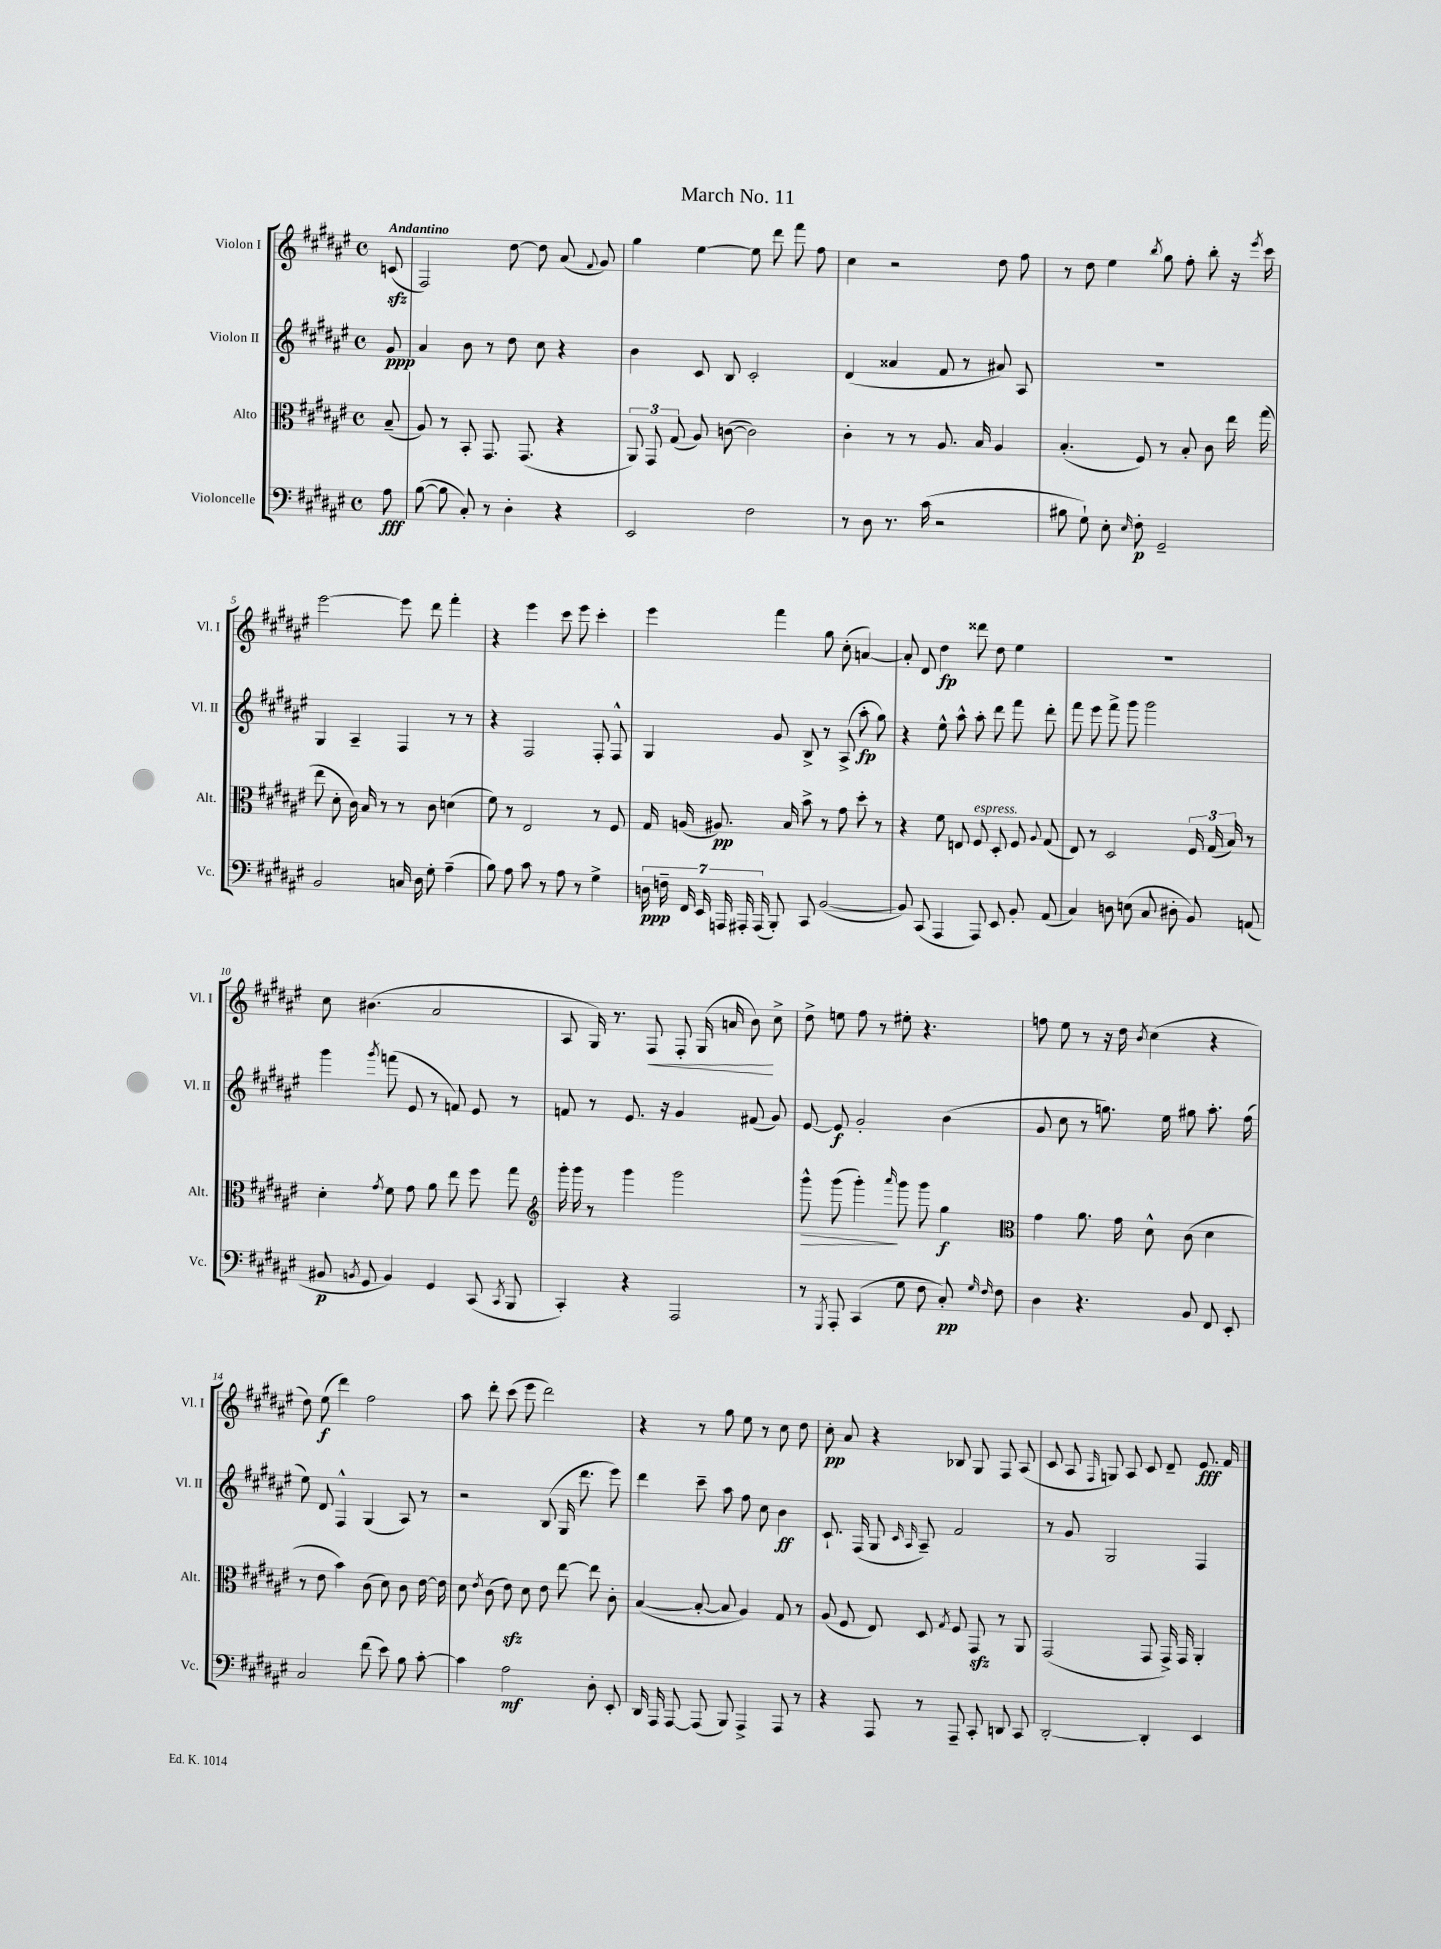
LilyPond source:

\header { title = "March No. 11" }
<<
\new StaffGroup <<
\new Staff = "s0" \with { instrumentName = "Violon I" shortInstrumentName = "Vl. I" } {
    \clef treble \key fis \major \defaultTimeSignature \time 4/4 \partial 8 \tempo "Andantino"
    \autoBeamOff c'8\sfz( |
    fis2) dis''8~ dis''8 ais'8( \appoggiatura { fis'8 } gis'8) |
    gis''4 eis''4~ eis''8 dis'''8 fis'''8 fis''8 |
    cis''4 r2 dis''8 fis''8 |
    r8 dis''8 eis''4 \acciaccatura { b''8 } gis''8 fis''8-. b''8-. r16 \acciaccatura { eis'''8 } cis'''16 |
    eis'''2~ eis'''8 dis'''8 fis'''4-. |
    r4 eis'''4 cis'''8 eis'''8 cis'''4-. |
    eis'''4 fis'''4 gis''8 cis''8-.( a'4~) |
    a'8-. dis'8 dis''4\fp disis'''8 dis''8 eis''4 |
    R1 |
    cis''8 bis'4.( ais'2 |
    ais8 gis16) r8. fis8\< fis8-. gis16( a'16 b'8\!) cis''8-> |
    dis''8-> e''8 fis''8 r8 eis''8-. r4. |
    f''8 eis''8 r8 r16 dis''16 \acciaccatura { b'8 } cis''4( r4 |
    dis''8) eis''8\f( dis'''4) fis''2 |
    ais''8 dis'''8-. cis'''8( eis'''8 dis'''2) |
    r4 r8 gis''8 eis''8 r8 cis''8 dis''8 |
    cis''8-.\pp ais'8 r4 bes8 gis8 fis8 ais8( |
    cis'8 ais8 \grace { fis16 } g8) ais8 cis'8 dis'8-- eis'8.\fff fis'16 \bar "|." |
}
\new Staff = "s1" \with { instrumentName = "Violon II" shortInstrumentName = "Vl. II" } {
    \clef treble \key fis \major \defaultTimeSignature \time 4/4 \partial 8
    \autoBeamOff gis'8\ppp |
    ais'4 b'8 r8 dis''8 cis''8 r4 |
    b'4 cis'8 b8 cis'2-. |
    dis'4( aisis'4 fis'8 r8 ais'8) ais8 |
    R1 |
    gis4 ais4-- fis4 r8 r8 |
    r4 fis2 fis8-. fis8-^ |
    gis4 gis'8 b8-> r8 ais8->( ais''8-.\fp gis''8) |
    r4 eis''8-^ ais''8-^ ais''8-. dis'''8 fis'''8 dis'''8-. |
    fis'''8 eis'''8 fis'''8-> gis'''8 gis'''2 |
    gis'''4 \acciaccatura { gis'''8 } f'''8( eis'8 r8 f'8) eis'8 r8 |
    f'8 r8 eis'8. r16 gis'4 fis'8( gis'8) |
    eis'8~ eis'8\f gis'2-. b'4( |
    gis'8 cis''8 r8 g''8.) eis''16 gis''8 ais''8.-. fis''16( |
    eis''8) dis'8 fis4-^ gis4( ais8) r8 |
    r2 b8( gis16 dis'''8. eis'''8) |
    dis'''4 cis'''8-- ais''8 fis''8 cis''8 b'4\ff |
    cis'8.-! fis16( gis8 \grace { cis'16 ais16 } ais8--) fis'2 |
    r8 gis'8 gis2 fis4 \bar "|." |
}
\new Staff = "s2" \with { instrumentName = "Alto" shortInstrumentName = "Alt." } {
    \clef alto \key fis \major \defaultTimeSignature \time 4/4 \partial 8
    \autoBeamOff b8--( |
    ais8) r8 b,8-. gis,8. gis,8.( r4 |
    \tuplet 3/2 { ais,8) gis,8 gis8( } ais8) c'8~( c'2) |
    cis'4-. r8 r8 ais8. b16 ais4 |
    b4.-.( fis8) r8 b8-. cis'8 eis''16 gis''16( |
    eis''8 dis'8-. cis'16) b16 r8 r8 cis'8 d'4( |
    fis'8) r8 eis2 r8 fis8 |
    gis16 a16( ais8.\pp) b16 b'8-> r8 gis'8 dis''8-. r8 |
    r4 fis'8 e8 fis8^\markup { \italic "espress." } dis8-. fis8 \appoggiatura { ais8 } gis8( |
    eis8) r8 dis2 \tuplet 3/2 { fis16 gis16( b16) } r8 |
    dis'4-. \acciaccatura { gis'8 } fis'8 gis'8 ais'8 eis''8 fis''8 gis''8 |
    \clef treble gis'''16-. gis'''16 r8 gis'''4 gis'''2 |
    gis'''8-^\> gis'''8( gis'''4-.\!) \grace { ais'''16 } gis'''8 gis'''8 gis''4\f |
    \clef alto gis'4 ais'8. gis'16 dis'8-^ cis'8( dis'4 |
    r8 eis'8 b'4) cis'8( dis'8) cis'8 eis'16~ eis'16 |
    dis'8 \acciaccatura { eis'8 } cis'8( eis'8\sfz) dis'8 eis'8 eis''8~ eis''8 cis'8-. |
    b4~( b8~-. b8 ais4) gis8 r8 |
    ais8( fis8 eis8) dis8 \acciaccatura { gis8 } fis8 gis,8\sfz r8 ais,8 |
    gis,2( gis,8 gis,16->) gis,16 ais,4-. \bar "|." |
}
\new Staff = "s3" \with { instrumentName = "Violoncelle" shortInstrumentName = "Vc." } {
    \clef bass \key fis \major \defaultTimeSignature \time 4/4 \partial 8
    \autoBeamOff ais8\fff |
    b8~( b8 cis8-.) r8 dis4-. r4 |
    eis,2 fis2 |
    r8 dis8 r8. cis'16( r2 |
    bis8 gis8-!) eis8-. \grace { eis16 } fis8-.\p gis,2-- |
    b,2 c16 dis16 gis8-. ais4--( |
    b8) ais8 cis'8 r8 ais8 r8 gis4-> |
    \tuplet 7/4 { d16\ppp f16-- fis,16 eis,16 a,,16 ais,,16-. ais,,16( } b,,8-.) cis,8 b,2~( |
    b,8) cis,8( ais,,4 ais,,8) eis,8 b,8-. ais,8( |
    cis4) d8 e8( cis8 dis8-. b,8) a,8( |
    bis,8\p \acciaccatura { b,8 } gis,8 b,4) gis,4 cis,8( \acciaccatura { cis,8 } b,,8 |
    cis,4-.) r4 ais,,2 |
    r8 \acciaccatura { gis,,8 } ais,,8-. cis,4( gis8 fis8 cis8-.\pp) \grace { gis16 fis16 } fis8 |
    dis4 r4. b,8 fis,8 eis,8-. |
    cis2 fis'8( eis'8) b8 cis'8~-. |
    cis'4 ais2\mf dis8-. eis,8-. |
    dis,16 ais,,16 ais,,8~ ais,,8( b,,8) ais,,4-> ais,,8 r8 |
    r4 ais,,8 r8 ais,,8-- cis,8-. d,8 cis,8 |
    dis,2~-. dis,4-. eis,4 \bar "|." |
}
>>
>>
